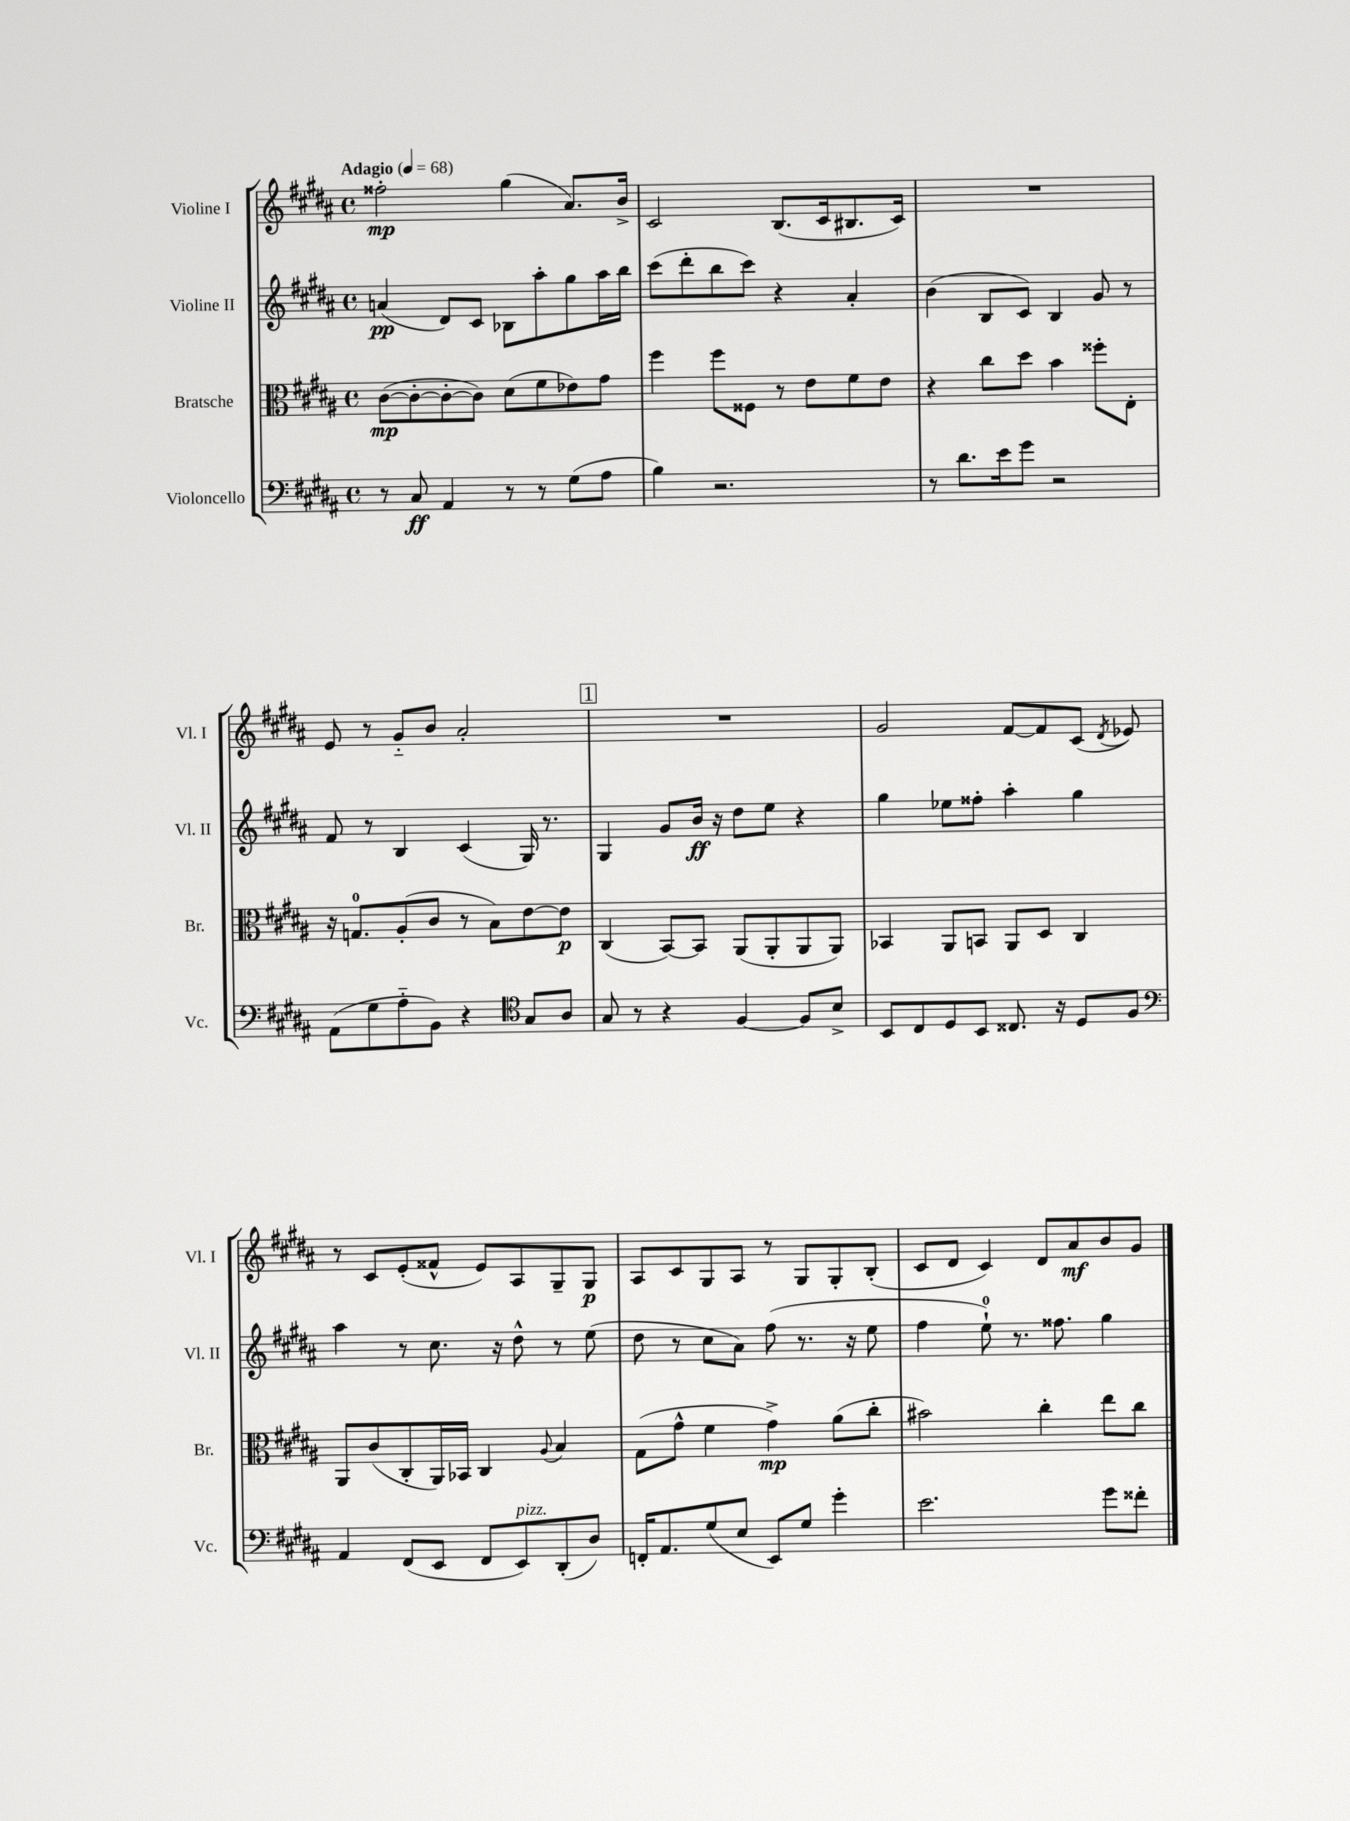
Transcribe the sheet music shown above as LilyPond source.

<<
\new StaffGroup <<
\new Staff = "s0" \with { instrumentName = "Violine I" shortInstrumentName = "Vl. I" } {
    \clef treble \key b \major \defaultTimeSignature \time 4/4 \tempo "Adagio" 4 = 68
    \autoBeamOff fisis''2-.\mp gis''4( ais'8.[) b'16]-> |
    cis'2 b8.[( cis'16 bis8. cis'16]) |
    R1 |
    e'8 r8 gis'8[-_ b'8] ais'2-. |
    \mark \markup { \box "1" } R1 |
    gis'2 fis'8[~ fis'8 cis'8]( \acciaccatura { dis'8 } ees'8) |
    r8 cis'8[ e'8-.( fisis'8]-^ e'8[) ais8 gis8-- gis8]\p |
    ais8[ cis'8 gis8 ais8] r8 gis8[ gis8-. b8]-.( |
    cis'8[ dis'8] cis'4) dis'8[ ais'8\mf b'8 gis'8] \bar "|." |
}
\new Staff = "s1" \with { instrumentName = "Violine II" shortInstrumentName = "Vl. II" } {
    \clef treble \key b \major \defaultTimeSignature \time 4/4
    \autoBeamOff a'4\pp( dis'8[) cis'8] bes8[ ais''8-. gis''8 ais''16 b''16] |
    cis'''8[( dis'''8-. b''8 cis'''8]) r4 ais'4-. |
    b'4( b8[ cis'8]) b4 gis'8 r8 |
    fis'8 r8 b4 cis'4( gis16) r8. |
    \mark \markup { \box "1" } gis4 gis'8[ b'16]\ff r16 dis''8[ e''8] r4 |
    gis''4 ees''8[ fisis''8]-. ais''4-. gis''4 |
    ais''4 r8 cis''8. r16 dis''8-^ r8 e''8( |
    dis''8 r8 cis''8[ ais'8]) fis''8( r8. r16 e''8 |
    fis''4 e''8-0-!) r8. fisis''8. gis''4 \bar "|." |
}
\new Staff = "s2" \with { instrumentName = "Bratsche" shortInstrumentName = "Br." } {
    \clef alto \key b \major \defaultTimeSignature \time 4/4
    \autoBeamOff cis'8[~\mp( cis'8~-. cis'8~-. cis'8]) dis'8[( fis'8 ees'8) gis'8] |
    fis''4 fis''8[ fisis8] r8 e'8[ fis'8 e'8] |
    r4 cis''8[ dis''8] b'4 fisis''8[-. e8]-. |
    r16 g8.[-0 ais8-.( cis'8] r8 b8[) e'8~ e'8]\p |
    \mark \markup { \box "1" } cis4( b,8[~) b,8] ais,8[( ais,8-. ais,8 ais,8]) |
    bes,4 ais,8[ b,8] ais,8[ dis8] cis4 |
    ais,8[ cis'8( cis8-. ais,16) bes,16] cis4 \appoggiatura { ais8 } b4 |
    gis8[( gis'8]-^ fis'4 gis'4->\mp) ais'8[( cis''8]-. |
    bis'2) cis''4-. e''8[ cis''8] \bar "|." |
}
\new Staff = "s3" \with { instrumentName = "Violoncello" shortInstrumentName = "Vc." } {
    \clef bass \key b \major \defaultTimeSignature \time 4/4
    \autoBeamOff r8 cis8\ff ais,4 r8 r8 gis8[( ais8] |
    b4) r2. |
    r8 dis'8.[ e'16 gis'8] r2 |
    ais,8[( gis8 ais8-_ b,8]) r4 \clef tenor gis8[ ais8] |
    \mark \markup { \box "1" } gis8 r8 r4 fis4~ fis8[ b8]-> |
    b,8[ cis8 dis8 b,8] cisis8. r16 dis8[ fis8] |
    \clef bass ais,4 fis,8[( e,8] fis,8[ e,8^\markup { \italic "pizz." }) dis,8-.( dis8]) |
    f,16[-. ais,8. gis8( e8] e,8[) gis8] gis'4-. |
    e'2. gis'8[ fisis'8]-. \bar "|." |
}
>>
>>
\layout { \context { \Score \remove "Bar_number_engraver" } }
